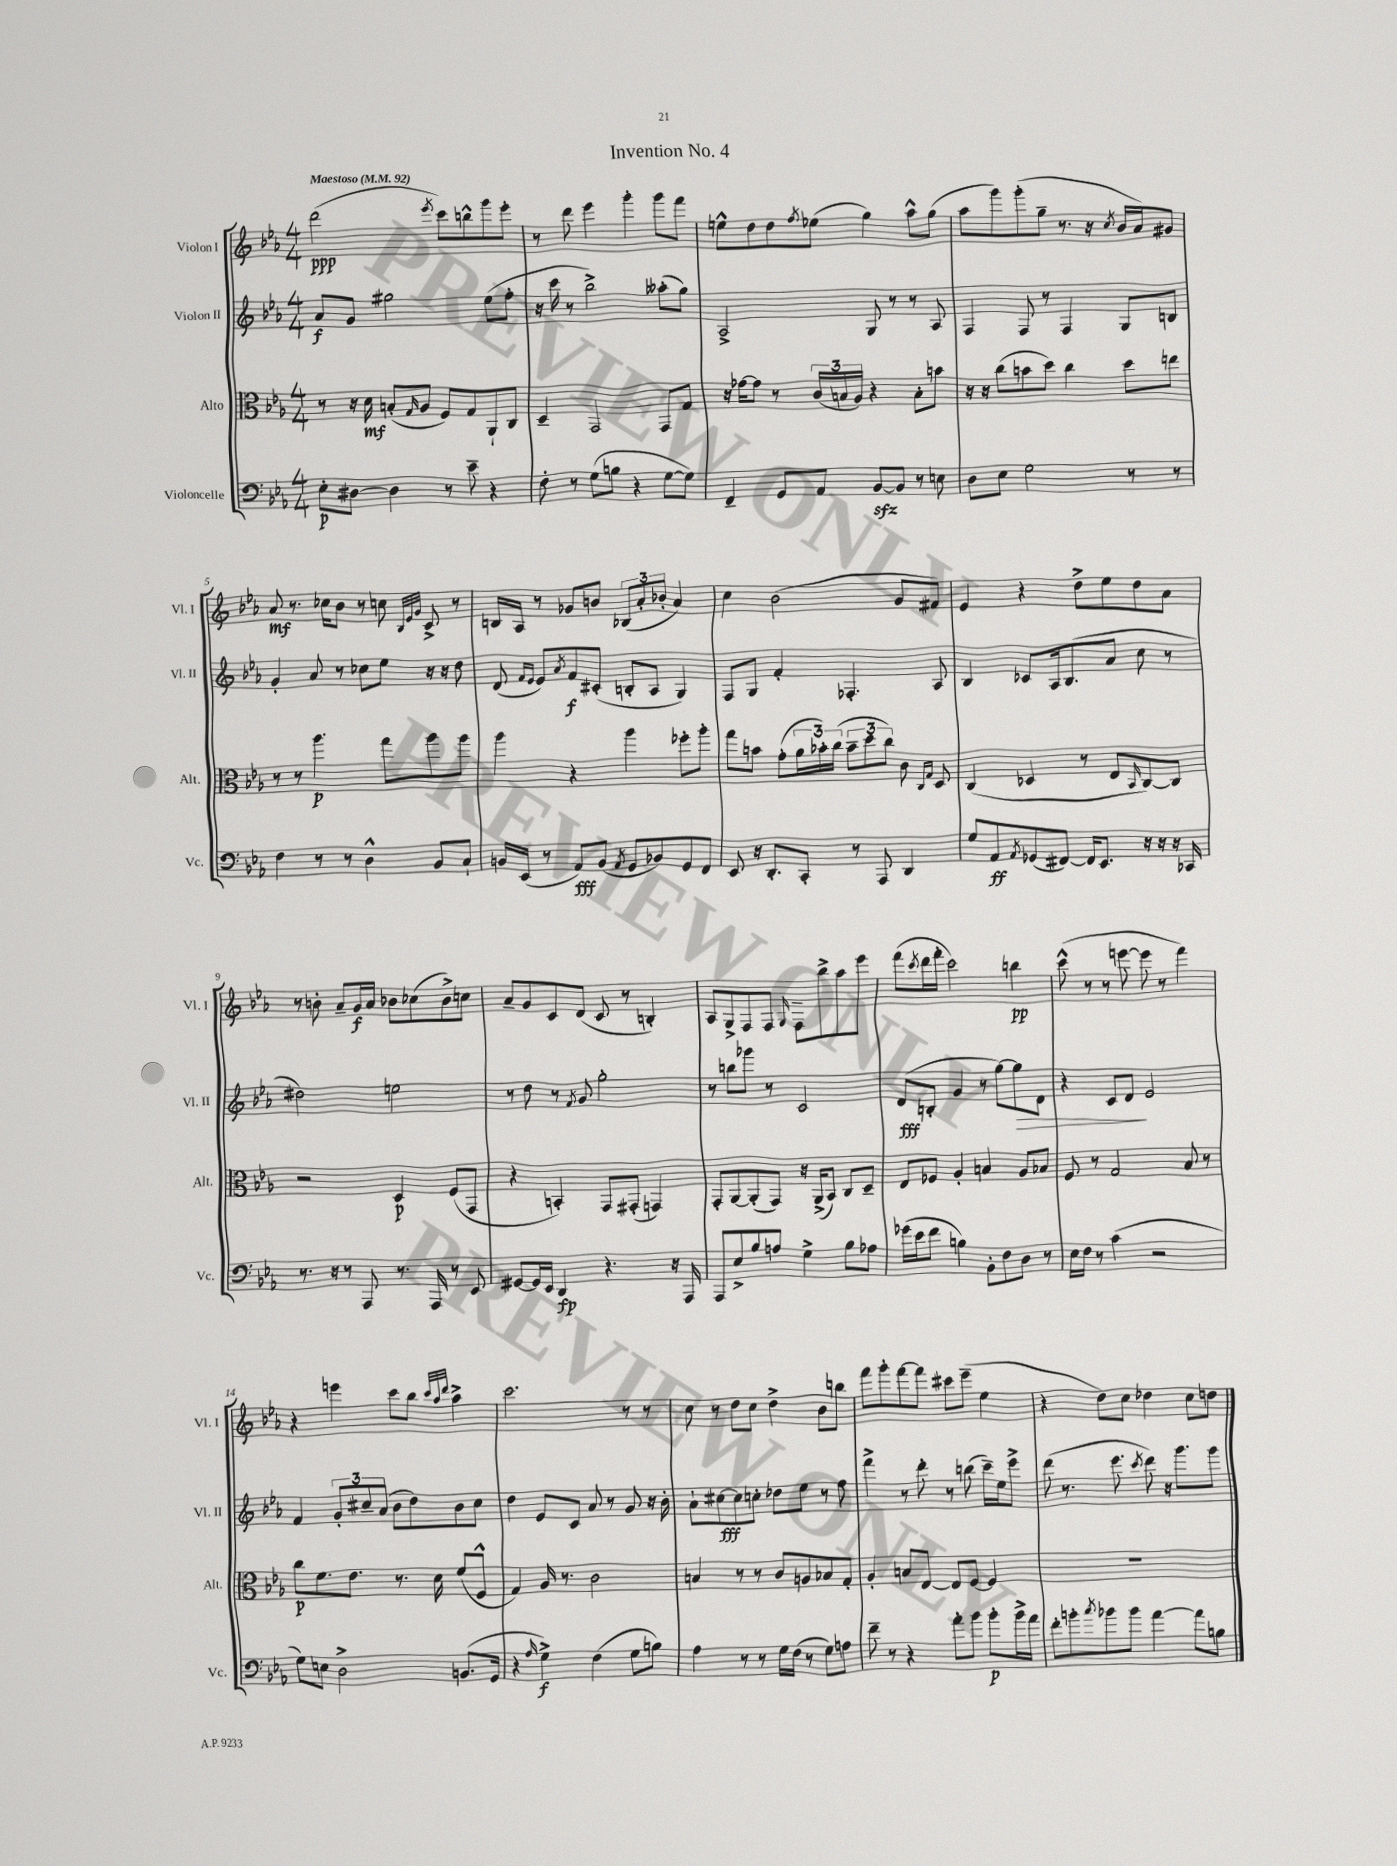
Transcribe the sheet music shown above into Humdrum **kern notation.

**kern	**dynam	**kern	**dynam	**kern	**dynam	**kern	**dynam
*part4	*part4	*part3	*part3	*part2	*part2	*part1	*part1
*staff4	*staff4	*staff3	*staff3	*staff2	*staff2	*staff1	*staff1
*I"Violoncelle	*	*I"Alto	*	*I"Violon II	*	*I"Violon I	*
*I'Vc.	*	*I'Alt.	*	*I'Vl. II	*	*I'Vl. I	*
*clefF4	*	*clefC3	*	*clefG2	*	*clefG2	*
*k[b-e-a-]	*	*k[b-e-a-]	*	*k[b-e-a-]	*	*k[b-e-a-]	*
*M4/4	*	*M4/4	*	*M4/4	*	*M4/4	*
*MM92	*	*MM92	*	*MM92	*	*MM92	*
=1	=1	=1	=1	=1	=1	=1	=1
!	!	!	!	!	!	!LO:TX:a:B:t=Maestoso	!
8E-'\L	p	8r	.	8a-/L	f	(2ddd\	ppp
[8D#X\J	.	16r	.	8g/J	.	.	.
.	.	16d\	mf	.	.	.	.
4D#\]	.	(8Bn'/L	.	2gg#X\	.	.	.
.	.	16qqG/	.	.	.	.	.
.	.	8A-/J	.	.	.	.	.
.	.	.	.	.	.	8qeee-/	.
8r	.	8F/L)	.	.	.	8ccc\L)	.
8e-~\	.	8G/	.	.	.	8bbn^^\	.
4r	.	8AA-`/	.	(8ee-\L	.	8ggg\	.
.	.	8C/J	.	8ff'\J	.	8eee-'\J	.
=2	=2	=2	=2	=2	=2	=2	=2
8F'\	.	4D~/	.	16r	.	8r	.
.	.	.	.	16ccc\	.	.	.
8r	.	.	.	8r	.	8ddd\	.
(8G\L	.	2GG/	.	2bb-^\)	.	4eee-\	.
8Bn\J	.	.	.	.	.	.	.
4r	.	.	.	.	.	4ggg'\	.
[8G\L	.	8GG/L	.	(8aa--X'\L	.	8ggg\L	.
8G\J])	.	8G/J	.	8gg\J)	.	8fff\J	.
=3	=3	=3	=3	=3	=3	=3	=3
4FF~/	.	16r	.	2A-^/	.	8een^^\L	.
.	.	[16g-X\KL	.	.	.	.	.
.	.	8g-\J]	.	.	.	8dd\	.
8GG/L	.	8r	.	.	.	8dd\	.
.	.	.	.	.	.	8qff/	.
8AA-/J	.	(24c/LL	.	.	.	(8ee-X\J	.
.	.	24Bn/	.	.	.	.	.
.	.	24A-/JJ)	.	.	.	.	.
[8BB-zz/L	.	4r	.	8G/	.	4gg\)	.
8BB-/J]	.	.	.	8r	.	.	.
8r	.	8B'\L	.	8r	.	8aa-^^\L	.
8En\	.	8bn\J	.	8A-/	.	(8gg\J	.
=4	=4	=4	=4	=4	=4	=4	=4
8D\L	.	16r	.	4F/	.	8aa-\L	.
.	.	16r	.	.	.	.	.
8E-\J	.	(8cc\L	.	.	.	8ggg\)	.
2G\	.	8bn\	.	8F/	.	(8ggg'\	.
.	.	8dd\J)	.	8r	.	8gg~\J	.
.	.	4cc\	.	4F/	.	8.r	.
.	.	.	.	.	.	16r	.
.	.	.	.	.	.	8qcc/	.
8r	.	8dd\L	.	8G/L	.	16b-/LL	.
.	.	.	.	.	.	16a-/J)	.
8r	.	8een\J	.	8Bn/J	.	8g#X/J	.
!!LO:LB:g=z
=5	=5	=5	=5	=5	=5	=5	=5
4F\	.	8r	.	4g'/	.	8a-/	mf
.	.	8r	.	.	.	8.r	.
8r	.	4.aa-\	p	8a-/	.	.	.
.	.	.	.	.	.	16cc-X\KL	.
8r	.	.	.	8r	.	8b-\J	.
4D^^\	.	.	.	8cc-X\L	.	8r	.
.	.	8gg\L	.	8ee-\J	.	8ccn\	.
.	.	.	.	.	.	32qqB-/LLL	.
.	.	.	.	.	.	32qqe-/	.
.	.	.	.	.	.	32qqg/JJJ	.
8BB-/L	.	8aa-\	.	16r	.	8c^/	.
.	.	.	.	16r	.	.	.
8C`/J	.	8aa-\J	.	8dd\	.	8r	.
=6	=6	=6	=6	=6	=6	=6	=6
16BBn/LL	.	4aa-\	.	(8d/	.	16Bn/LL	.
(16EE-/JJ	.	.	.	.	.	16A-/JJ	.
.	.	.	.	16qqf/LL	.	.	.
.	.	.	.	16qqe-/JJ	.	.	.
8r	.	.	.	8e-/L)	.	8r	.
.	.	.	.	8qa-/	.	.	.
8AA-/L)	fff	4r	.	8f/	f	8g-X/L	.
(8BB/J	.	.	.	(8c#X'/J	.	8bn/J	.
8qAA-/	.	.	.	.	.	.	.
8GG/L	.	4aa-\	.	8Bn'/L	.	(12B-X/L	.
.	.	.	.	.	.	12a-'/	.
8BB-X/)	.	.	.	8A-/J	.	.	.
.	.	.	.	.	.	12b-X'/J	.
8GG/	.	8ff-X'\L	.	4G/)	.	4a-/)	.
8FF/J	.	8aa-'\J	.	.	.	.	.
=7	=7	=7	=7	=7	=7	=7	=7
8EE-/	.	8gg\L	.	8F/L	.	4cc\	.
16r	.	8bn\J	.	8G/J	.	.	.
8.DD'/L	.	.	.	.	.	.	.
.	.	(8g'\L	.	4f'/	.	(2b-\	.
8CC'/J	.	24a-\L	.	.	.	.	.
.	.	24b-X'\)	.	.	.	.	.
.	.	(24cc\JJ	.	.	.	.	.
8r	.	12b-~\L	.	4.F-X'/	.	.	.
.	.	12dd\	.	.	.	.	.
8AAA-/	.	.	.	.	.	.	.
.	.	12cc\J)	.	.	.	.	.
4DD/	.	8c\	.	.	.	8g/L	.
.	.	16qqC/LL	.	.	.	.	.
.	.	16qqG/JJ	.	.	.	.	.
.	.	8D/	.	8A-/	.	8f#X/J)	.
=8	=8	=8	=8	=8	=8	=8	=8
8G/L	.	(4C/	.	4B-/	.	4e-/	.
8AA-/	ff	.	.	.	.	.	.
8qAA-/	.	.	.	.	.	.	.
(8GG-X/	.	4D-X/	.	8c-X/L	.	4r	.
[8FF#X/J)	.	.	.	16A-/k	.	.	.
.	.	.	.	(8.B-/	.	.	.
16FF#/KL]	.	8r	.	.	.	8dd^\L	.
8.EE-/J	.	.	.	.	.	.	.
.	.	8E-/L	.	8a-/J	.	8ee-\	.
.	.	16qqBB-/	.	.	.	.	.
16r	.	[8C/)	.	8cc\	.	8dd\	.
16r	.	.	.	.	.	.	.
16r	.	8C/J]	.	8r	.	8a-\J	.
16CC-X/	.	.	.	.	.	.	.
!!LO:LB:g=z
=9	=9	=9	=9	=9	=9	=9	=9
8.r	.	2r	.	2dd#X\)	.	8r	.
.	.	.	.	.	.	8bn'\	.
16r	.	.	.	.	.	.	.
8r	.	.	.	.	.	8a-~/L	.
8AAA-/	.	.	.	.	.	16g/L	f
.	.	.	.	.	.	16a-/JJ	.
8.r	.	4D/	p	2een\	.	8b-X\L	.
.	.	.	.	.	.	(8cc-X\	.
16AAA-/	.	.	.	.	.	.	.
8r	.	(8F/L	.	.	.	8b-^\)	.
8EE-/	.	8GG/J	.	.	.	8ccn\J	.
=10	=10	=10	=10	=10	=10	=10	=10
[8GG#X/L	.	4r	.	8r	.	8a-~/L	.
16GG#/L]	.	.	.	8dd\	.	8g/	.
16EE-/JJ	.	.	.	.	.	.	.
4DD/	fp	4BBn'/)	.	8r	.	8c/	.
.	.	.	.	8qf/	.	.	.
.	.	.	.	8g/	.	(8d/J	.
4.r	.	8GG/L	.	2gg'\	.	8c/	.
.	.	(8GG#X'/J	.	.	.	8r	.
.	.	4GGn/)	.	.	.	4Bn'/)	.
16r	.	.	.	.	.	.	.
16AAA-/	.	.	.	.	.	.	.
=11	=11	=11	=11	=11	=11	=11	=11
8AAA-/L	.	8GG'/L	.	8r	.	8A-/L	.
8E-^/	.	[8AA-/	.	8bbn\L	.	8G^/	.
8B-/	.	(8AA-'/]	.	8ggg-X\J	.	8F/	.
8An/J	.	8GG/J)	.	8r	.	8F/J	.
.	.	.	.	.	.	16qqG/	.
4G^\	.	16r	.	2c/	.	8F~\L	.
.	.	(16AA-^/KL	.	.	.	.	.
.	.	8BB-/J)	.	.	.	8bb-^\	.
8B-\L	.	8C/L	.	.	.	8aa-\	.
8A-X\J	.	8D~/J	.	.	.	8eee-\J	.
=12	=12	=12	=12	=12	=12	=12	=12
(16g-X\LL	.	8E-/L	.	(8d/L	fff	(8fff\L	.
16e-\J	.	.	.	.	.	.	.
.	.	.	.	.	.	8qccc/	.
8f\J	.	8F-X/J	.	8Bn'/J	.	16ddd\L	.
.	.	.	.	.	.	16fff'\JJ	.
4Bn\)	.	4A-'/	.	4g/	.	2ccc\)	.
8BB-'\L	.	4Bn/	.	8r	.	.	.
8F\	.	.	.	[8gg\L)	.	.	.
!	!	!	!	!	!LO:HP:b	!	!
8D\J	.	8A-/L	.	8gg\]	>	4bbn\	pp
8r	.	8B-X/J	.	8d\J	.	.	.
=13	=13	=13	=13	=13	=13	=13	=13
16E-\LL	.	8F/	.	4r	.	(8ccc^^\	.
16F\JJ	.	.	.	.	.	.	.
8r	.	8r	.	.	.	8r	.
(4c\	.	2G/	.	8c/L	.	8r	.
.	.	.	.	8d/J	.	[8eeen\	.
2r	.	.	.	2e-/	]	8eee\]	.
.	.	.	.	.	.	8r	.
.	.	8B-/	.	.	.	4fff\)	.
.	.	8r	.	.	.	.	.
!!LO:LB:g=z
=14	=14	=14	=14	=14	=14	=14	=14
8G\L)	.	8cc\L	p	4f/	.	4r	.
8En\J	.	8.f\	.	.	.	.	.
2D^\	.	.	.	12g'/L	.	4eeen\	.
.	.	8.e-\J	.	.	.	.	.
.	.	.	.	12cc#X~/	.	.	.
.	.	.	.	(12a-/J	.	.	.
.	.	8.r	.	8b-\L	.	8ccc\L	.
.	.	.	.	8dd\)	.	8bb-\J	.
.	.	16d\	.	.	.	.	.
.	.	.	.	.	.	32qqccc/LLL	.
.	.	.	.	.	.	32qqaa-/	.
.	.	.	.	.	.	32qqddd/JJJ	.
(8.BBn/L	.	(8f/L	.	8b-\	.	4aa-^\	.
.	.	8F^^/J	.	8cc#\J	.	.	.
16GG/Jk	.	.	.	.	.	.	.
=15	=15	=15	=15	=15	=15	=15	=15
4r	.	4G/)	.	4dd\	.	2.ccc\	.
16qqA-/	.	.	.	.	.	.	.
4G^\)	f	16A-/	.	8e-/L	.	.	.
.	.	8.r	.	.	.	.	.
.	.	.	.	8c/J	.	.	.
(4F\	.	2c\	.	8a-/	.	.	.
.	.	.	.	8r	.	.	.
8G\L	.	.	.	8g/	.	8r	.
8Bn\J)	.	.	.	16r	.	8r	.
.	.	.	.	16b-'\	.	.	.
=16	=16	=16	=16	=16	=16	=16	=16
4A-\	.	4Bn/	.	8a-`\L	.	8cc\	.
.	.	.	.	[8cc#X\	fff	8r	.
8r	.	8r	.	8cc#\]	.	8dd\L	.
8r	.	8r	.	8ccn'\J	.	8cc\J	.
16G\LL	.	8c/L	.	8dd-X\L	.	4dd^\	.
(16F\JJ	.	.	.	.	.	.	.
8r	.	8An/	.	8ee-\J	.	.	.
8G\L)	.	8B-X/	.	8r	.	8b-\L	.
8An\J	.	8G'/J	.	8ff\	.	8bbn\J	.
=17	=17	=17	=17	=17	=17	=17	=17
8f~\	.	4A-'/	.	4fff^\	.	8fff\L	.
8r	.	.	.	.	.	8ggg'\	.
4r	.	8Bn/L	.	8r	.	[8fff\	.
.	.	[8E-/J	.	8ddd'\	.	8fff\J]	.
8a-'\L	.	8E-/L]	.	8r	.	8ccc#X\L	.
8b-\J	.	[8F/J	.	(8bbn\	.	(8eee-~\J	.
8b-'\L	p	4F/]	.	16ccc~\LL)	.	4ee-\	.
.	.	.	.	16ee-\J	.	.	.
16b-^\L	.	.	.	8eee-^\J	.	.	.
16a-\JJ	.	.	.	.	.	.	.
=18	=18	=18	=18	=18	=18	=18	=18
8f'\L	.	1r	.	(8ddd\	.	4r	.
8bn'\	.	.	.	8.r	.	.	.
8qcc/	.	.	.	.	.	.	.
8b-X\	.	.	.	.	.	8dd\L)	.
.	.	.	.	8.eee-\	.	.	.
8b-\J	.	.	.	.	.	8cc\J	.
.	.	.	.	8qccc/	.	.	.
[4a-\	.	.	.	8ddd\)	.	4dd-X\	.
.	.	.	.	16r	.	.	.
.	.	.	.	8.ggg\L	.	.	.
8a-\L]	.	.	.	.	.	8cc\L	.
8Bn\J	.	.	.	8ggg\J	.	8ddn\J	.
==	==	==	==	==	==	==	==
*-	*-	*-	*-	*-	*-	*-	*-
